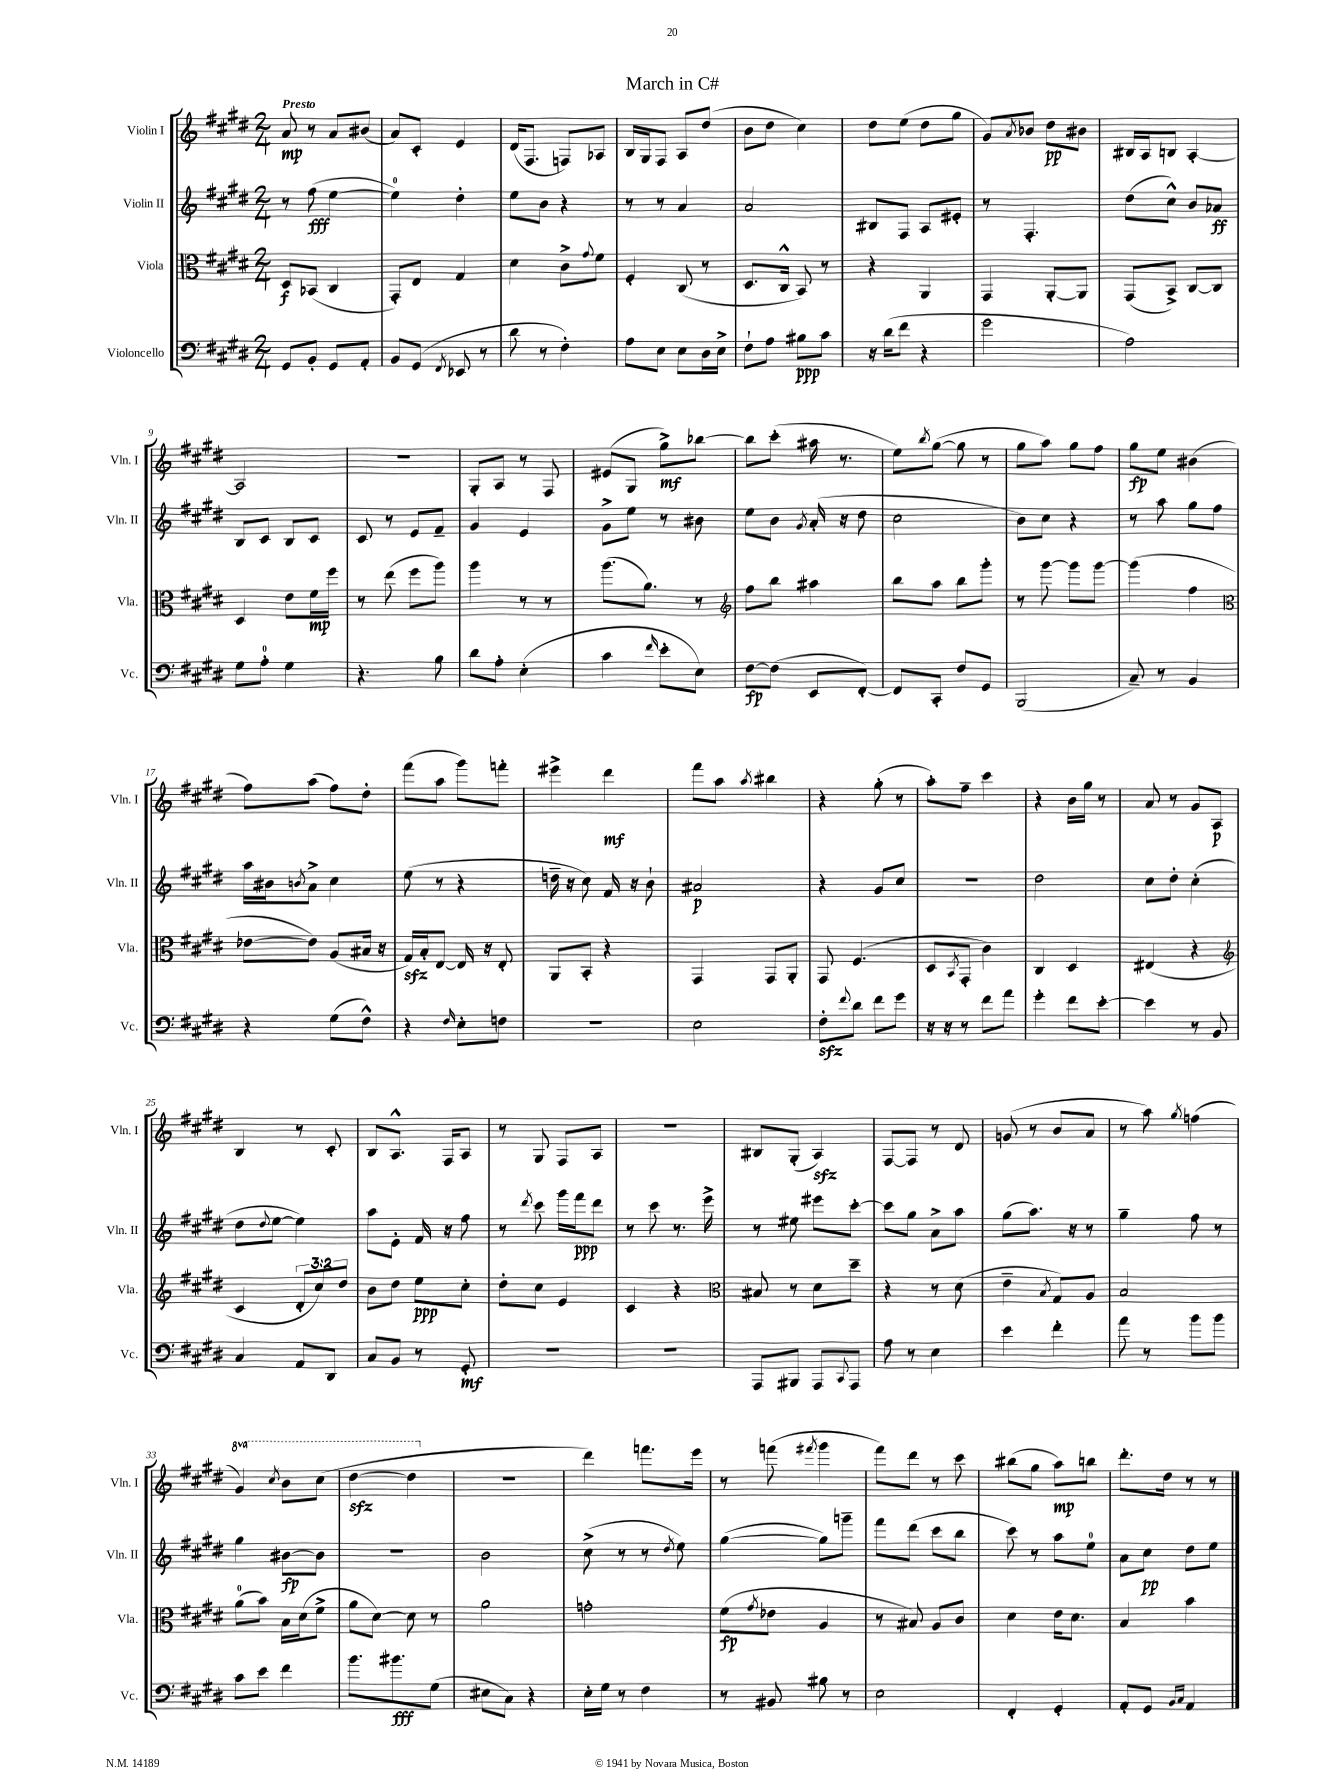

**kern	**kern	**kern	**kern
*staff4	*staff3	*staff2	*staff1
*clefF4	*clefC3	*clefG2	*clefG2
*k[f#c#g#d#]	*k[f#c#g#d#]	*k[f#c#g#d#]	*k[f#c#g#d#]
*M2/4	*M2/4	*M2/4	*M2/4
8GG#/L	8D#/L	8r	8a/
8BB'/J	(8BB-/J	(8ff#\	8r
8GG#/L	4C#/	[4ee\	8a/L
8AA'/J	.	.	(8b#/J
=	=	=	=
8BB/L	8GG#'/L)	4ee\])	8a/L)
(8GG#/J	8E/J	.	8c#'/J
8qFF#/	.	.	.
8EE-/	4G#/	4dd#'\	4e/
8r	.	.	.
=	=	=	=
8d#\	4d#\	8ee\L	(16d#/LK
.	.	.	8.F#/J
8r	.	8b\J	.
4F#'\)	8c#^\L	4r	8F/L)
.	8qqg#/	.	.
.	8f#\J	.	8A-/J
=	=	=	=
8A\L	4F#'/	8r	16B/LL
.	.	.	16G#/J
8E\J	.	8r	8F#/J
8E\L	(8C#/	4a/	8A/L
16D#\L	8r	.	(8dd#/J
16E^\JJ	.	.	.
=	=	=	=
8F#`\L	8.D#/L	2a/	8b\L
8A\J	.	.	8dd#\J
.	16C#^^/Jk	.	.
8B#\L	8BB/)	.	4cc#\)
8c#\J	8r	.	.
=	=	=	=
16r	4r	8B#/L	8dd#\L
(16d#\LK	.	.	.
8f#\J	.	8F#/J	(8ee\J
4r	4AA/	8A/L	8dd#\L
.	.	8e#'/J	8gg#\J
=	=	=	=
2g#\	4GG#/	8r	8g#/L)
.	.	.	8qa/
.	.	4.F#'/	8b-/J
.	[8AA'/L	.	8dd#\L
.	8AA/]J	.	8b#\J
=	=	=	=
2A\)	(8GG#/L	(8dd#\L	16B#/LL
.	.	.	16A/J
.	8BB^/J)	8cc#^^\J)	8B/J
.	[8C#/L	8b/L	[4A'/
.	8C#/]J	8a-/J	.
=	=	=	=
8G#\L	4D#/	8B/L	2A/]
8A'\J	.	8c#/J	.
4G#\	8e\L	8B/L	.
.	16f#\L	8c#/J	.
.	16ff#\JJ	.	.
=	=	=	=
4.r	8r	8c#/	2r
.	(8ee\	8r	.
.	8ff#\L	8e/L	.
8B\	8aa\J)	8f#~/J	.
=	=	=	=
8d#\L	4aa\	4g#/	8G#'/L
8A'\J	.	.	8A/J
(4E'\	8r	4e/	8r
.	8r	.	8F#/
=	=	=	=
4c#\	(8.aa\L	8g#^\L	(8e#/L
.	.	8ee\J	8G#/J
.	8.a\J)	.	.
16qqf#/	.	.	.
8e'\L	.	8r	8gg#^\L)
8E\J)	8r	8b#\	[8bb-\J
=	=	=	=
*	*clefG2	*	*
[8F#\L	8ff#\L	8ee\L	8bb-\]L
(8F#\]J	8bb\J	8b\J	(8ccc#'\J
.	.	8qg#/	.
8EE/L	4aa#\	(16a'/	16aa#\
.	.	16r	8.r
[8FF#'/J)	.	8dd#\	.
=	=	=	=
8FF#/]L	8bb\L	2cc#\	8ee\L)
.	.	.	8qbb/
8CC#'/J	8aa\J	.	([8gg#\J
8F#/L	8bb\L	.	8gg#\]
8GG#/J	8ggg#'\J	.	8r
=	=	=	=
(2BBB/	8r	8b\L)	8gg#\L
.	[8ggg#\	8cc#\J	8aa\J)
.	8ggg#\]L	4r	8gg#\L
.	[8ggg#\J	.	8ff#\J
=	=	=	=
8C#~/)	(4ggg#\]	8r	8gg#\L
8r	.	8aa\	8ee\J
4BB/	4ff#\	8gg#\L	(4b#\
.	.	8ff#\J	.
=	=	=	=
*	*clefC3	*	*
4r	[8e-\L	16aa\LL	8ff#\L)
.	.	16b#\J	.
.	.	8qb/	.
.	8e-\]J)	8a^\J	(8aa\J
(8G#\L	(8A/L	4cc#\	8ff#\L)
8F#^^\J)	16B#/Jk	.	8dd#'\J
.	16r	.	.
=	=	=	=
4r	16G#/LL)	(8ee\	(8fff#\L
.	16B'/J	.	.
.	[8E/J	8r	8aa\J
16qqF#/	.	.	.
8E'\L	16E/]	4r	8ggg#\L)
.	16r	.	.
8F\J	8E'/	.	8fff'\J
=	=	=	=
2r	8AA/L	16dd~\	4eee#^\
.	.	16r	.
.	8BB'/J	8cc#\)	.
.	4r	16f#/	4ddd#\
.	.	16r	.
.	.	8b`\	.
=	=	=	=
2E\	4GG#/	2a#/	8fff#\L
.	.	.	8aa\J
.	.	.	8qaa/
.	8GG#/L	.	4bb#\
.	8AA'/J	.	.
=	=	=	=
8F#'\L	8GG#/	4r	4r
8qqf#/	.	.	.
8d#\J	(4.F#/	.	.
8f#\L	.	8g#/L	(8gg#'\
8g#\J	.	8cc#/J	8r
=	=	=	=
16r	8D#/L	2r	8aa'\L)
16r	.	.	.
.	8qBB/	.	.
8r	8GG#'/J	.	8ff#~\J
8f#\L	4c#\)	.	4ccc#\
8a\J	.	.	.
=	=	=	=
4g#'\	4C#/	2dd#\	4r
8f#\L	4D#/	.	16b\LL
.	.	.	16gg#\JJ
[8e'\J	.	.	8r
=	=	=	=
4e\]	(4E#/	8cc#\L	8a/
.	.	8dd#'\J	8r
8r	4r	(4cc#'\	8g#/L
8BB/	.	.	8A/J
=	=	=	=
*	*clefG2	*	*
4C#/	4c#/	8dd#\L	4B/
.	.	8qqdd#/	.
.	.	[8ee\J	.
8AA/L	12d#'/L	4ee\])	8r
.	12cc#/)	.	.
8DD#/J	.	.	8c#'/
.	12dd#/J	.	.
=	=	=	=
8C#/L	8b\L	8aa\L	8B/L
8BB/J	8dd#\J	8e'\J	8.A^^/J
8r	8ee\L	16f#/	.
.	.	16r	16F#/LK
8GG#'/	8cc#'\J	8ff#\	8A/J
=	=	=	=
2r	8dd#'\L	8r	8r
.	.	8qddd#/	.
.	8cc#\J	8ccc#\	8G#/
.	4e/	16ggg#\LL	8F#/L
.	.	16fff#\J	.
.	.	8ddd#\J	8A/J
=	=	=	=
2r	4c#/	8r	2r
.	.	8ccc#\	.
.	4r	8.r	.
.	.	16eee^\	.
=	=	=	=
*	*clefC3	*	*
8AAA/L	8B#/	8r	8B#/L
8BBB#/J	8r	8ee#\	(8G#'/J
8AAA/L	8d#\L	8eee#\L	4A/)
8qqCC#/	.	.	.
8AAA/J	8dd#~\J	[8ccc#'\J	.
=	=	=	=
8A\	4r	8ccc#\]L	[8F#/L
8r	.	8gg#\J	8F#/]J
4E\	8r	8a^\L	8r
.	(8d#\	8aa\J	8d#/
=	=	=	=
4e\	4e~\	(8gg#\L	(8g/
.	.	8.aa\J)	8r
.	8qB/	.	.
4f#'\	8G#/L)	.	8b/L
.	.	16r	.
.	8A/J	8r	8a/J
=	=	=	=
8a\	2B/	4gg#~\	8r
8r	.	.	8aa\)
.	.	.	8qgg#/
8b\L	.	8ff#\	(4ff\
8b\J	.	8r	.
=	=	=	=
8c#\L	(8a\L	4gg#\	4gg#/)
8e\J	8b\J)	.	.
.	.	.	8qccc#/
4f#\	16B\LL	[8b#\L	8bb\L
.	(16d#\J	.	.
.	8f#^\J	8b#\]J	(8ccc#\J
=	=	=	=
8.b\L	8a\L	2r	[4ddd#\
.	[8d#\J)	.	.
8.b#\	.	.	.
.	8d#\]	.	4ddd#\]
(8G#\J	8r	.	.
=	=	=	=
8E#\L	2a\	2b\	2r
8C#\J)	.	.	.
4r	.	.	.
=	=	=	=
16E'\LL	2g'\	(8cc#^\	4ddd#\)
16G#\JJ	.	.	.
8r	.	8r	.
4F#\	.	8r	8.fff\L
.	.	8qdd#/	.
.	.	8ee\)	.
.	.	.	16eee\Jk
=	=	=	=
8r	(8f#\L	([4gg#\	8r
.	8qg#/	.	.
8BB#/	8e-\J	.	(8fff\
.	.	.	8qfff#/
8B#\	4A/	8gg#\]L)	4ggg#\
8r	.	8ggg~\J	.
=	=	=	=
2E\	8r	8fff#\L	8fff#\L)
.	8B#/)	(8ddd#\J	8ddd#\J
.	8A/L	8ccc#\L	8r
.	8c#/J	8bb\J	8ccc#\
=	=	=	=
4FF#'/	4d#\	8ccc#\)	(8bb#\L
.	.	8r	8gg#\J
4GG#'/	16e\LK	8aa\L	8aa\L)
.	8.d#\J	.	.
.	.	8ee\J	8bb\J
=	=	=	=
8AA'/L	4B/	8a\L	8.ddd#'\L
8GG#/J	.	8cc#\J	.
.	.	.	16dd#\Jk
16qqBB/LL	.	.	.
16qqC#/JJ	.	.	.
4AA/	4b\	8dd#\L	8r
.	.	8ee\J	8r
==	==	==	==
*-	*-	*-	*-
